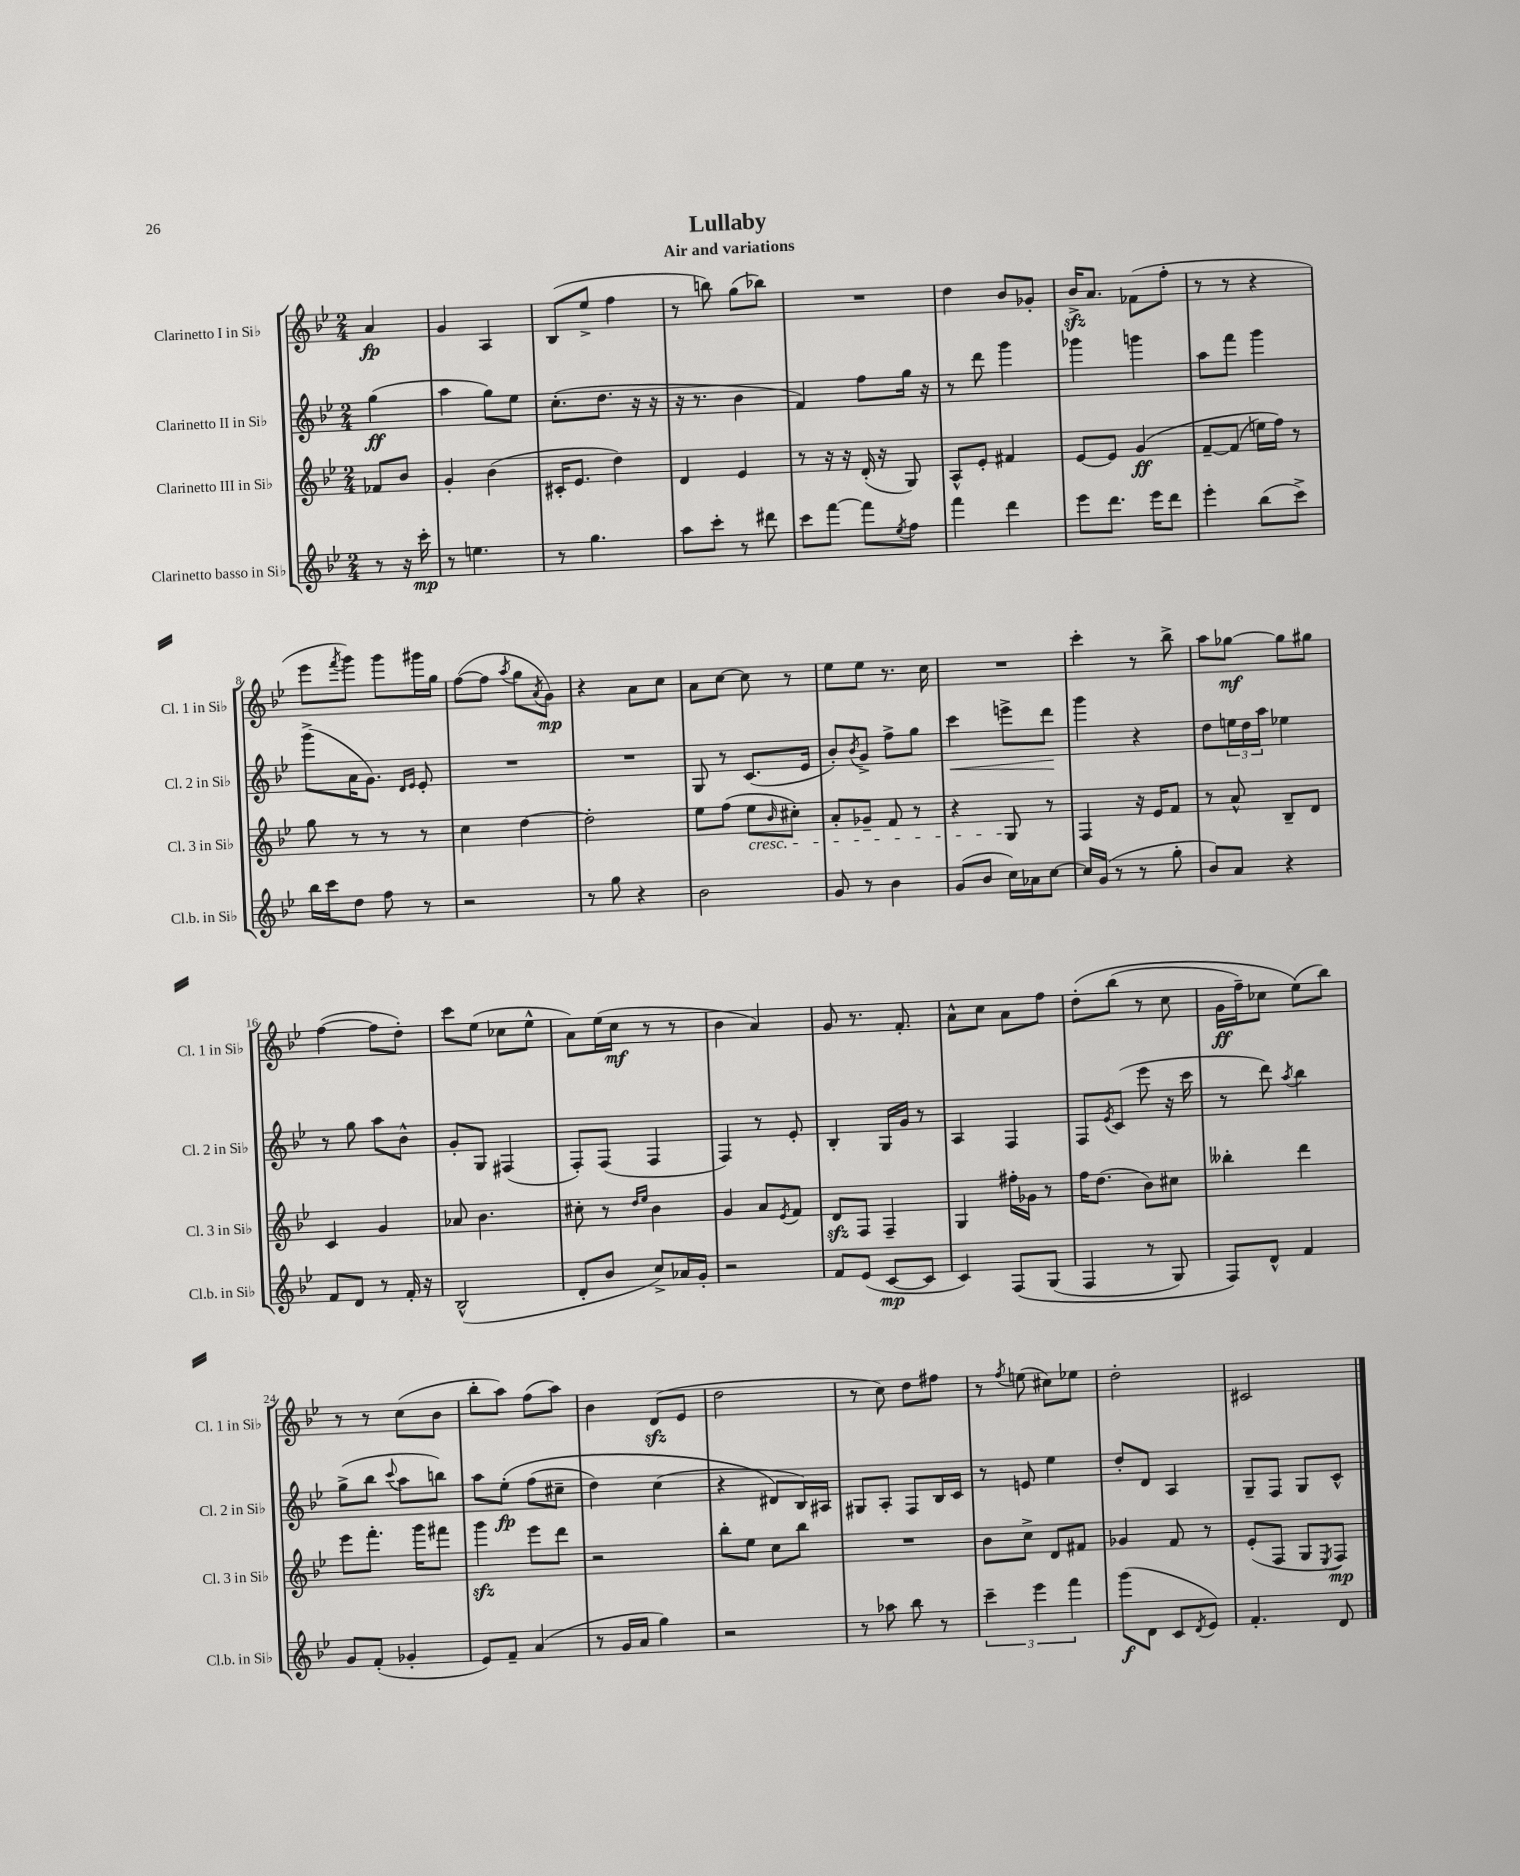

**kern	**kern	**kern	**kern
*staff4	*staff3	*staff2	*staff1
*clefG2	*clefG2	*clefG2	*clefG2
*k[b-e-]	*k[b-e-]	*k[b-e-]	*k[b-e-]
*M2/4	*M2/4	*M2/4	*M2/4
8r	8f-/L	(4gg\	4a/
16r	8b-/J	.	.
16ccc'\	.	.	.
=	=	=	=
8r	4g'/	4aa\	4g/
4.ee\	.	.	.
.	(4b-\	8gg\L)	4A/
.	.	8ee-\J	.
=	=	=	=
8r	16c#'/LK	(8.cc'\L	(8B-/L
.	8.e-/J	.	.
4.gg\	.	.	8ee-^/J
.	.	8.dd\J	.
.	4dd\)	.	4ff\
.	.	16r	.
.	.	16r	.
=	=	=	=
8aa\L	4d/	16r	8r
.	.	8.r	.
8ccc'\J	.	.	8bb\)
8r	4e-/	4b-\	(8gg\L
8ddd#\	.	.	8bb-\J)
=	=	=	=
8ccc\L	8r	4f/)	2r
[8fff\J	16r	.	.
.	16r	.	.
8fff\]L	(16d'/	8ff\L	.
.	16r	.	.
8qee-/	.	.	.
8ff\J	8G/)	16gg\Jk	.
.	.	16r	.
=	=	=	=
4fff\	8A^^/L	8r	4dd\
.	8e-'/J	8ddd\	.
4ddd\	4f#/	4ggg\	8b-/L
.	.	.	8g-'/J
=	=	=	=
8eee-\L	[8e-/L	4ggg-\	16b-^/LK
.	.	.	8.a/J
8.ddd\J	8e-/]J	.	.
.	&(4g/	4ggg\	(8f-\L
16eee-\LK	.	.	.
8ddd\J	.	.	8ff'\J
=	=	=	=
4eee-'\	[8f~/L	8aa\L	8r
.	(8f/]J	8fff\J	8r
(8bb-\L	16ee\LL)	4ggg\	4r
.	16ff\JJ&)	.	.
8ccc^\J)	8r	.	.
=	=	=	=
16bb-\LL	8gg\	(8ggg^\L	8eee-\L
16ccc\J	.	.	.
.	.	.	8qfff/
8dd\J	8r	16a\K	8ggg\J)
.	.	8.g\J)	.
8ff\	8r	.	8ggg\L
.	.	16qqd/LL	.
.	.	16qqe-/JJ	.
8r	8r	8e-'/	16ggg#\L
.	.	.	16gg\JJ
=	=	=	=
2r	4cc\	2r	([8ff\L
.	.	.	8ff\]J
.	.	.	8qaa/
.	[4dd\	.	8gg\L
.	.	.	8qa/
.	.	.	8g\J)
=	=	=	=
8r	2dd'\]	2r	4r
8gg\	.	.	.
4r	.	.	8a\L
.	.	.	8cc\J
=	=	=	=
2b-\	8ee-\L	8G/	8a\L
.	(8ff\J	8r	[8cc\J
.	8ee-\L	(8.c/L	8cc\]
.	16qqb-/	.	.
.	8cc#'\J)	.	8r
.	.	16e-/Jk	.
=	=	=	=
8g/	8a'/L	8b-'/L)	8ee-\L
.	.	8qb-/	.
8r	8g-~/J	8g^/J	8ee-\J
4b-\	8f/	8ff^\L	8.r
.	8r	8gg\J	.
.	.	.	16cc\
=	=	=	=
(8g/L	4r	4ccc\	2r
8b-/J	.	.	.
16cc\LL)	8G/	8eee^\L	.
16a-\J	.	.	.
[8cc\J	8r	8ddd\J	.
=	=	=	=
16cc/]LL	4F/	4ggg\	4ccc'\
(16g/JJ	.	.	.
8r	.	.	.
8r	16r	4r	8r
.	16e-/LK	.	.
8gg'\	8f/J	.	8bb-^\
=	=	=	=
8b-/L)	8r	8dd\L	8aa\L
8a/J	8a^^/	24ee\L	[8gg-\J
.	.	24dd\	.
.	.	24aa\JJ	.
4r	8B-~/L	4ee-\	8gg-\]L
.	8d/J	.	8gg#\J
=	=	=	=
8f/L	4c/	8r	([4ff\
8d/J	.	8gg\	.
8r	4g/	8aa\L	8ff\]L
16f'/	.	8b-^^\J	8dd'\J)
16r	.	.	.
=	=	=	=
(2B-^^/	8a-/	8g'/L	8ccc\L
.	4.b-\	8G/J	(8ee-\J
.	.	(4F#/	8cc-\L
.	.	.	8ee-^^\J
=	=	=	=
8d'/L	8cc#'\	8F'/L)	8a\L)
8b-/J	8r	(8F/J	(16ee-\L
.	.	.	16cc\JJ
.	16qqdd/LL	.	.
.	16qqee-/JJ	.	.
8cc^/L)	4b-\	4F/	8r
16a-/L	.	.	8r
16g'/JJ	.	.	.
=	=	=	=
2r	4g/	4F/)	4b-\
.	8a/L	8r	4a/)
.	8qe-/	.	.
.	8f/J	8e-'/	.
=	=	=	=
8f/L	8d/L	4B-'/	8g/
(8e-/J	8F/J	.	8.r
[8c/L	4F~/	16G/LL	.
.	.	16g/JJ	8.f'/
8c/]J	.	8r	.
=	=	=	=
4c/)	4G/	4A/	8a^^\L
.	.	.	8cc\J
&(8F/L	16ff#'\LL	4F/	8a\L
.	16g-\JJ	.	.
(8G/J	8r	.	8ff\J
=	=	=	=
4F/	16ff\LK	8F/L	&(8dd'\L
.	(8.dd\J	.	.
.	.	8qe-/	.
.	.	(8c/J	(8bb-\J
8r	8b-\L)	8eee-\	8r
8G/)	8cc#\J	16r	8cc\
.	.	16ccc\	.
=	=	=	=
8F/L&)	4bb--'\	8r	16g\LL
.	.	.	16ff~\J)
8d^^/J	.	8ddd\)	8cc-\J
.	.	8qaa/	.
4f/	4ddd\	4bb-\	(8ee-\L&)
.	.	.	8bb-\J)
=	=	=	=
8g/L	8eee-\L	(8gg^\L	8r
(8f'/J	8.fff'\J	8bb-\J	8r
.	.	8qqccc/	.
4g-'/	.	8aa\L	(8cc\L
.	16ggg\LK	.	.
.	8fff#\J	8bb\J)	8b-\J
=	=	=	=
8e-/L)	4ggg\	8aa\L	8bb-'\L
8f~/J	.	&(8ee-'\J	8aa\J)
(4a/	8eee-\L	(8ff\L	(8ff\L
.	8ddd\J	8cc#~\J	8aa\J)
=	=	=	=
8r	2r	4dd\)	4b-\
16g/LL	.	.	.
16a/JJ	.	.	.
4gg\)	.	(4cc\	(8d/L
.	.	.	8e-/J
=	=	=	=
2r	8bb-'\L	4r	2dd\
.	8ee-\J	.	.
.	8cc\L	8d#/L&)	.
.	8bb-\J	16B-/L)	.
.	.	16A#/JJ	.
=	=	=	=
8r	2r	8G#/L	8r
8aa-\	.	8A'/J	8cc\)
8bb-\	.	8F/L	8dd\L
8r	.	16B-/L	8ff#\J
.	.	16c/JJ	.
=	=	=	=
6ccc~\	8b-\L	8r	8r
.	.	.	8qff/
.	8cc^\J	8e/	(8ee\
6eee-\	.	.	.
.	8d/L	4ee-\	8cc#\L)
6fff\	.	.	.
.	8f#/J	.	8ee-\J
=	=	=	=
(8ggg\L	4g-/	8dd'/L	2dd'\
8d\J	.	8d/J	.
8c/L	8f/	4A/	.
8qd/	.	.	.
8e-/J)	8r	.	.
=	=	=	=
4.f'/	(8e-'/L	8G~/L	2c#/
.	8F/J	8F/J	.
.	8G/L	8G/L	.
.	8qE-/	.	.
8d/	8F/J)	8c^^/J	.
==	==	==	==
*-	*-	*-	*-
